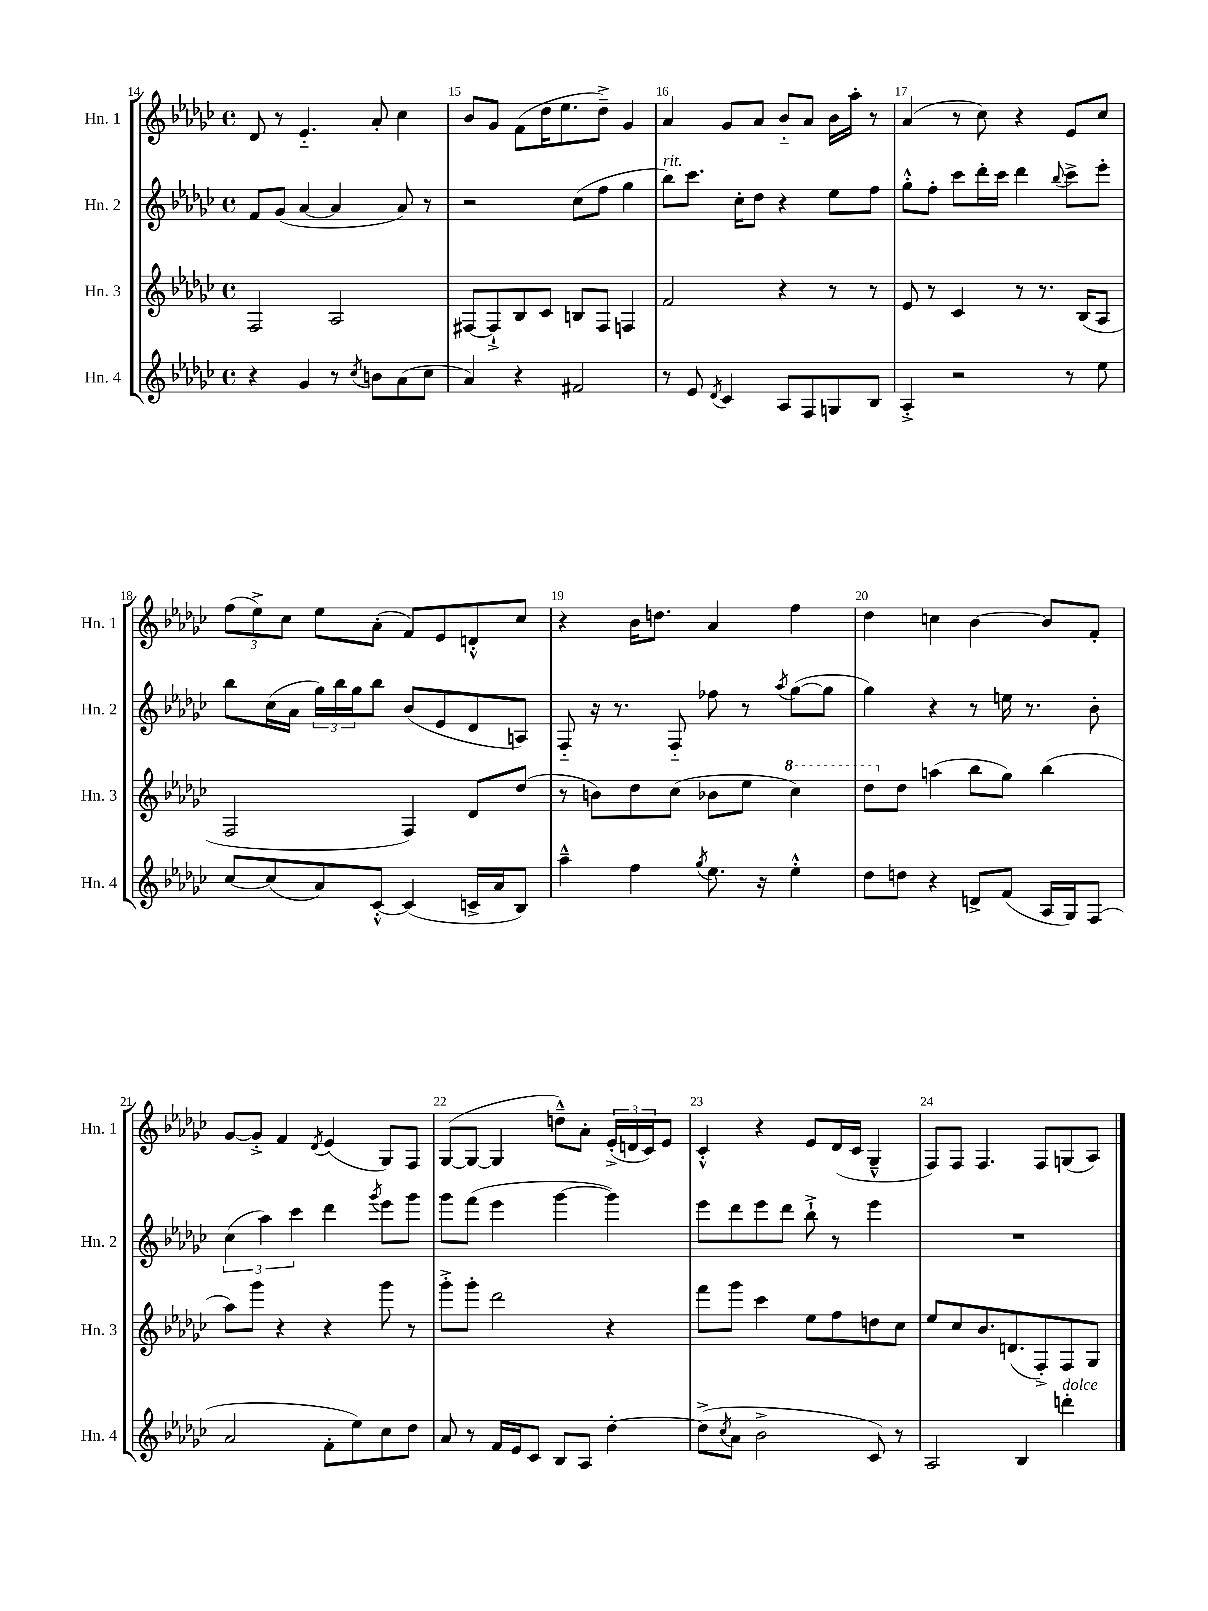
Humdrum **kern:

**kern	**kern	**kern	**kern
*staff4	*staff3	*staff2	*staff1
*clefG2	*clefG2	*clefG2	*clefG2
*k[b-e-a-d-g-c-]	*k[b-e-a-d-g-c-]	*k[b-e-a-d-g-c-]	*k[b-e-a-d-g-c-]
*M4/4	*M4/4	*M4/4	*M4/4
*met(c)	*met(c)	*met(c)	*met(c)
4r	2F	8f	8d-
.	.	(8g-	8r
4g-	.	[4a-	4.e-'~
8r	2A-	4a-]	.
8qcc-	.	.	.
8b	.	.	8a-'
(8a-	.	8a-)	4cc-
8cc-	.	8r	.
=	=	=	=
4a-)	[8F#	2r	8b-
.	8F#`^]	.	8g-
4r	8B-	.	(8f
.	8c-	.	16dd-
.	.	.	8.ee-
2f#	8B	(8cc-	.
.	8F#	8ff	8dd-~^)
.	4F	4gg-	4g-
=	=	=	=
8r	2f	8bb-)	4a-
8e-	.	8.ccc-	.
8qd-	.	.	.
4c-	.	.	8g-
.	.	16cc-'	.
.	.	8dd-	8a-
8A-	4r	4r	8b-'~
8F	.	.	8a-
8G	8r	8ee-	16b-
.	.	.	16aa-'
8B-	8r	8ff	8r
=	=	=	=
4A-'^	8e-	8gg-'^^	(4a-
.	8r	8ff'	.
2r	4c-	8ccc-	8r
.	.	16ddd-'	8cc-)
.	.	16ccc-	.
.	8r	4ddd-	4r
.	8.r	.	.
.	.	8qqbb-	.
8r	.	8ccc-^	8e-
.	(16B-	.	.
8ee-	8A-	8eee-'	8cc-
=	=	=	=
[8cc-	2F	8bb-	(12ff
.	.	.	12ee-^)
(8cc-]	.	(16cc-	.
.	.	.	12cc-
.	.	16a-	.
8a-)	.	24gg-)	8ee-
.	.	24bb-	.
.	.	24gg-	.
[8c-'^^	.	8bb-	(8a-'
(4c-]	4F)	(8b-	8f)
.	.	8e-	8e-
16c^	8d-	8d-	8d'^^
16a-	.	.	.
8B-)	(8dd-	8A)	8cc-
=	=	=	=
4aa-~^^	8r	8F'~	4r
.	8b)	16r	.
.	.	8.r	.
4ff	8dd-	.	16b-
.	.	.	8.dd
.	(8cc-	8F'~	.
8qgg-	.	.	.
8.ee-	8b-	8ff-	4a-
.	8ee-	8r	.
16r	.	.	.
.	.	8qaa-	.
4ee-'^^	4ccc-)	([8gg-	4ff
.	.	8gg-]	.
=	=	=	=
8dd-	8ddd-	4gg-)	4dd-
8dd	8dd-	.	.
4r	(4aa	4r	4cc
8d^	8bb-	8r	[4b-
(8f	8gg-)	16ee	.
.	.	8.r	.
16A-	(4bb-	.	8b-]
16G-)	.	.	.
(8F	.	8b-'	8f'
=	=	=	=
2a-	8aa-)	(6cc-	[8g-
.	8ggg-	.	8g-'^]
.	.	6aa-)	.
.	4r	.	4f
.	.	6ccc-	.
.	.	.	8qd-
8f'	4r	4ddd-	(4e-
8ee-)	.	.	.
.	.	8qggg-	.
8cc-	8ggg-	8eee-	8G-)
8dd-	8r	8ggg-	8F
=	=	=	=
8a-	8ggg-'^	8ggg-	([8G-
8r	8ggg-'	(8fff	8G-_
16f	2ddd-	4eee-	4G-]
16e-	.	.	.
8c-	.	.	.
8B-	.	[4ggg-	8dd~^^)
8A-	.	.	8a-'
[4dd-'	4r	4ggg-])	(24e-'^
.	.	.	24d
.	.	.	24c-)
.	.	.	8e-
=	=	=	=
(8dd-^]	8fff	8eee-	4c-'^^
8qcc-	.	.	.
8a-	8ggg-	8ddd-	.
2b-^	4ccc-	8eee-	4r
.	.	8ddd-	.
.	8ee-	8bb-`^	8e-
.	8ff	8r	(16d-
.	.	.	16c-
8c-)	8dd	4eee-	4G-~^^
8r	8cc-	.	.
=	=	=	=
2A-	8ee-	1r	8F)
.	8cc-	.	8F
.	8.b-	.	4.F
.	(8.d	.	.
4B-	.	.	.
.	8F'^)	.	8F
4ddd'	8F	.	(8G
.	8G-	.	8A-)
==	==	==	==
*-	*-	*-	*-
